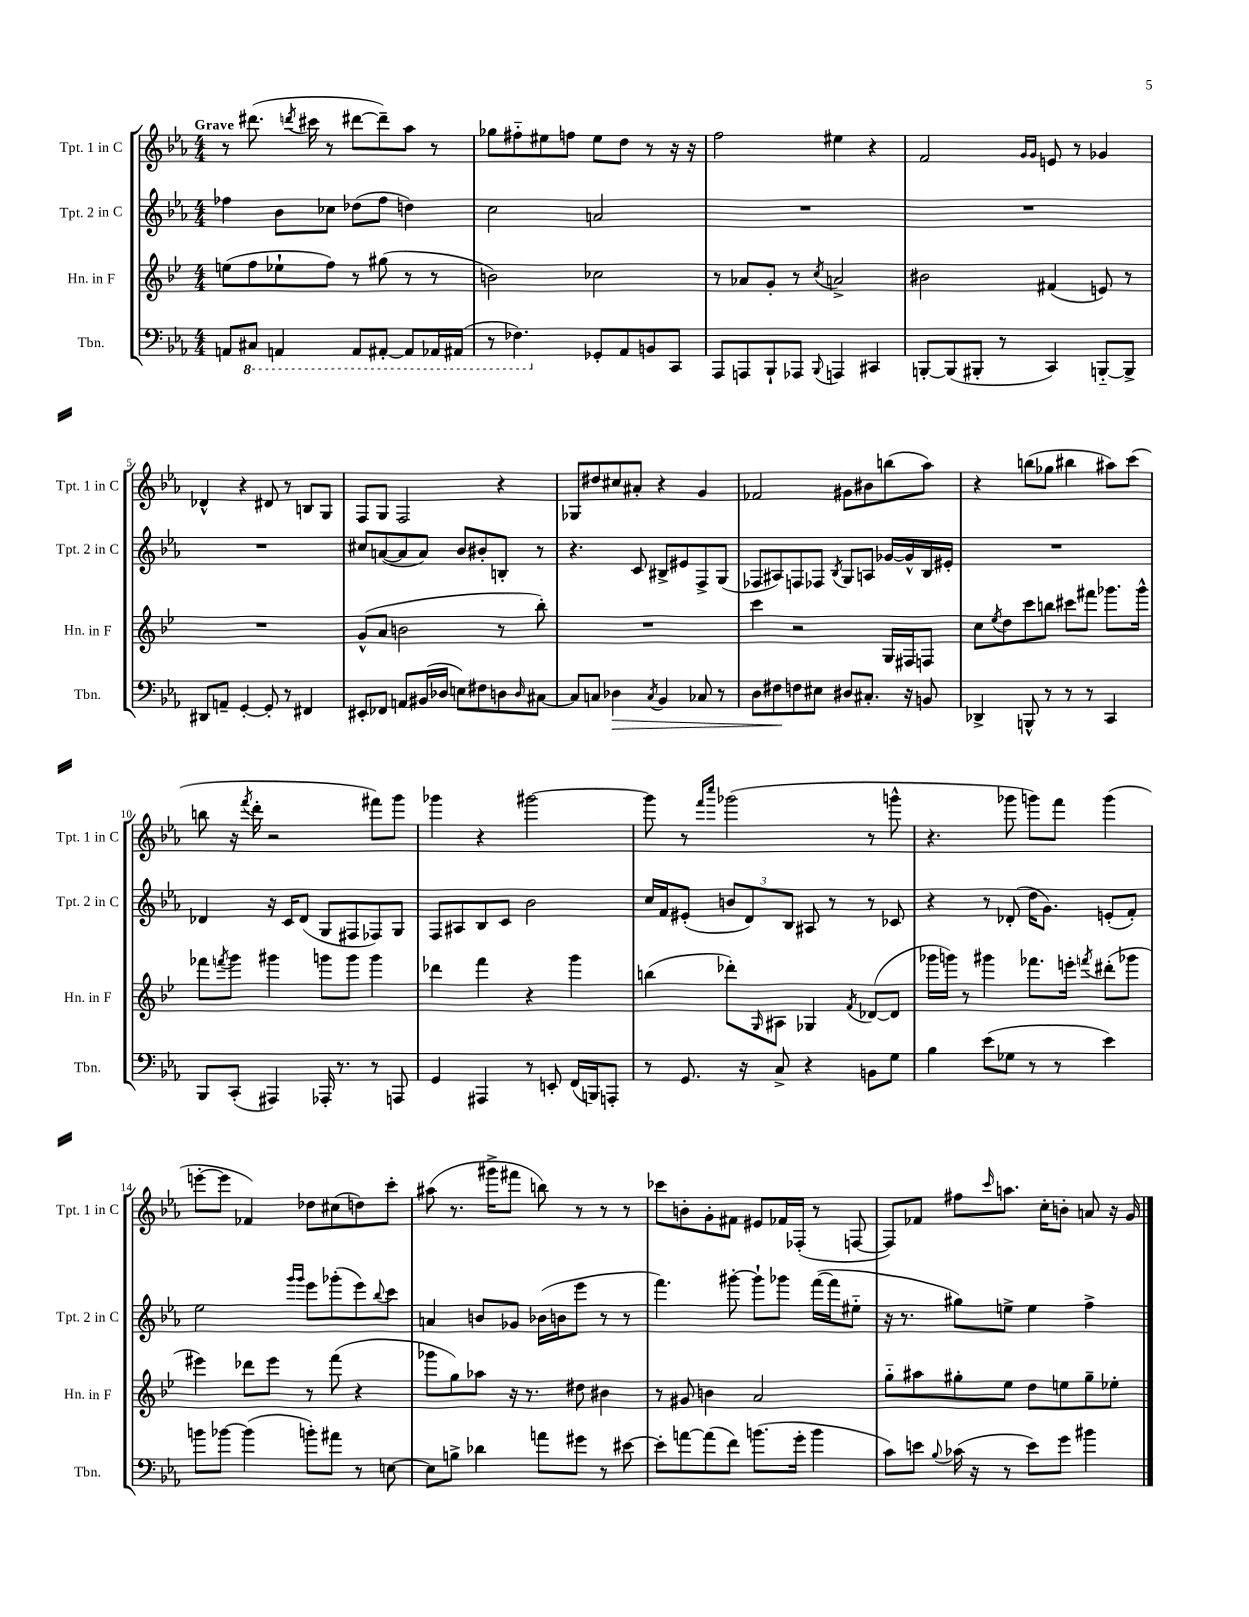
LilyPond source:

<<
\new StaffGroup <<
\new Staff = "s0" \with { instrumentName = "Tpt. 1 in C" shortInstrumentName = "Tpt. 1 in C" } {
    \clef treble \key ees \major \numericTimeSignature \time 4/4 \tempo "Grave"
    r8 dis'''8.( \acciaccatura { d'''8 } cis'''16 r8 dis'''8~ dis'''8--) aes''8 r8 |
    ges''8 fis''8-_ eis''8 f''8 eis''8 d''8 r8 r16 r16 |
    f''2 eis''4 r4 |
    f'2 \grace { g'16 g'16 } e'8 r8 ges'4 |
    des'4-^ r4 dis'8 r8 b8 g8 |
    f8 g8 f2 r4 |
    ges8 dis''8 cis''8 ais'8-. r4 g'4 |
    fes'2 gis'8 bis'8 b''8( aes''8) |
    r4 b''8( ges''8 bis''4 ais''8) c'''8( |
    b''8 r16 \acciaccatura { f'''8 } d'''16-. r2 fis'''8) g'''8 |
    ges'''4 r4 gis'''2~ |
    gis'''8 r8 \grace { f'''16 c''''16 } ges'''2( r8 g'''8-^ |
    r4. ges'''8 g'''8) f'''8 g'''4( |
    e'''8~-. e'''8 fes'4) des''8 cis''8( d''8) c'''8-. |
    ais''8( r8. gis'''16-> fis'''8 b''8) r8 r8 r8 |
    ces'''8 b'8-. g'8-. fis'8 eis'8 fes'16 fes16-.( r8 f8~ |
    f8) fes'8 fis''8 \grace { c'''16 } a''8. c''16-. b'8-. a'8 r16 g'16 \bar "|." |
}
\new Staff = "s1" \with { instrumentName = "Tpt. 2 in C" shortInstrumentName = "Tpt. 2 in C" } {
    \clef treble \key ees \major \numericTimeSignature \time 4/4
    fes''4 bes'8 ces''8 des''8( fes''8 d''4) |
    c''2 a'2 |
    R1 |
    R1 |
    R1 |
    cis''8 a'8~( a'8 a'8) bes'8 bis'8-. b8-. r8 |
    r4. c'8 bis8-> eis'8 f8-> g8( |
    fes8 ais8) f8 fes8 \acciaccatura { bes8 } g8 a8 ges'16~ ges'16-^ bes16 eis'16-. |
    R1 |
    des'4 r16 c'16 des'8( g8 fis8 fes8) g8 |
    f8 ais8 bes8 c'8 bes'2 |
    c''16 f'16 eis'8-.( \tuplet 3/2 { b'8 d'8) bes8 } ais8 r8 r8 ces'8 |
    r4 r8 des'8-.( d''16 g'8.) e'8-.( f'8-.) |
    ees''2 \grace { g'''16 g'''16 } ees'''8 ges'''8-.( ees'''8) \appoggiatura { bes''8 } c'''8 |
    a'4 b'8 ges'8 bes'16( b'16 ees'''8 r8 r8 |
    f'''4.) gis'''8~-. gis'''8-! ges'''8 f'''16~( f'''16 eis''8-_ |
    r16 r8. gis''8) e''8-> e''4 f''4-> \bar "|." |
}
\new Staff = "s2" \with { instrumentName = "Hn. in F" shortInstrumentName = "Hn. in F" } {
    \clef treble \key bes \major \numericTimeSignature \time 4/4
    e''8( f''8 ees''8-! f''8) r8 gis''8( r8 r8 |
    b'2) ces''2 |
    r8 aes'8 g'8-. r8 \acciaccatura { c''8 } a'2-> |
    bis'2 fis'4( e'8) r8 |
    R1 |
    g'8-^( a'8 b'2 r8 bes''8-.) |
    R1 |
    c'''4 r2 g16 fis16 f8 |
    c''8 \acciaccatura { ees''8 } d''8 c'''8 b''8 cis'''8 fis'''8 ges'''8. ges'''16-^ |
    fes'''8 \acciaccatura { f'''8 } g'''8 gis'''4 g'''8 g'''8 g'''4 |
    des'''4 f'''4 r4 g'''4 |
    b''4( des'''8-.) \grace { g16 } ais8 ges4 \acciaccatura { f'8 } des'8~( des'8 |
    ges'''16 g'''16) r8 gis'''4 fes'''8. e'''16-. \acciaccatura { f'''8 } dis'''8-.( ges'''8 |
    eis'''4) des'''8 eis'''8 r8 f'''8( r4 |
    ges'''8 g''8) aes''8 r16 r8. dis''8 bis'4 |
    r8 gis'8 b'4 a'2 |
    g''8-_ ais''8 gis''8-. ees''8 d''8 e''8 gis''8-- ees''8-. \bar "|." |
}
\new Staff = "s3" \with { instrumentName = "Tbn." shortInstrumentName = "Tbn." } {
    \clef bass \key ees \major \numericTimeSignature \time 4/4
    a,8 \ottava #-1 cis,8 a,,4 a,,8 ais,,8~-. ais,,8 aes,,16 ais,,16( |
    r8 fes,4.) \ottava #0 ges,8-. aes,8 b,8 c,8 |
    aes,,8 a,,8 bes,,8-! aes,,8 \appoggiatura { bes,,8 } a,,4 cis,4 |
    b,,8~-. b,,8( bis,,8-. r8 c,4) b,,8~-_ b,,8-> |
    dis,8 a,8-- g,4~-. g,8-. r8 fis,4 |
    eis,8-. fes,8 a,8 bis,16( des16 e8) fis8 d8 \grace { d16 } cis8~ |
    cis8 c8 des4\> \acciaccatura { c8 } bes,4 ces8 r8 |
    d8 fis8\! f8 eis8 dis8 cis8.-. r16 b,8 |
    des,4-> b,,8-^ r8 r8 r8 c,4 |
    bes,,8 c,8-.( ais,,4) aes,,16-. r8. r8 a,,8 |
    g,4 ais,,4 r8 e,8-. f,16( b,,16) a,,8-. |
    r8 g,8. r16 c8-> r4 b,8 g8 |
    bes4 ees'8( ges8 r8 r8 ees'4) |
    b'8 bes'8~ bes'4( b'8-.) ais'8 r8 e8~ |
    e8 b8-> des'4 a'8 gis'8 r8 eis'8~ |
    eis'8-. a'8~ a'8( f'8) b'8.( g'16-. b'4 |
    c'8) e'8 \appoggiatura { bes8 } ces'16( r16 r8 e'8) g'8 bis'4 \bar "|." |
}
>>
>>
